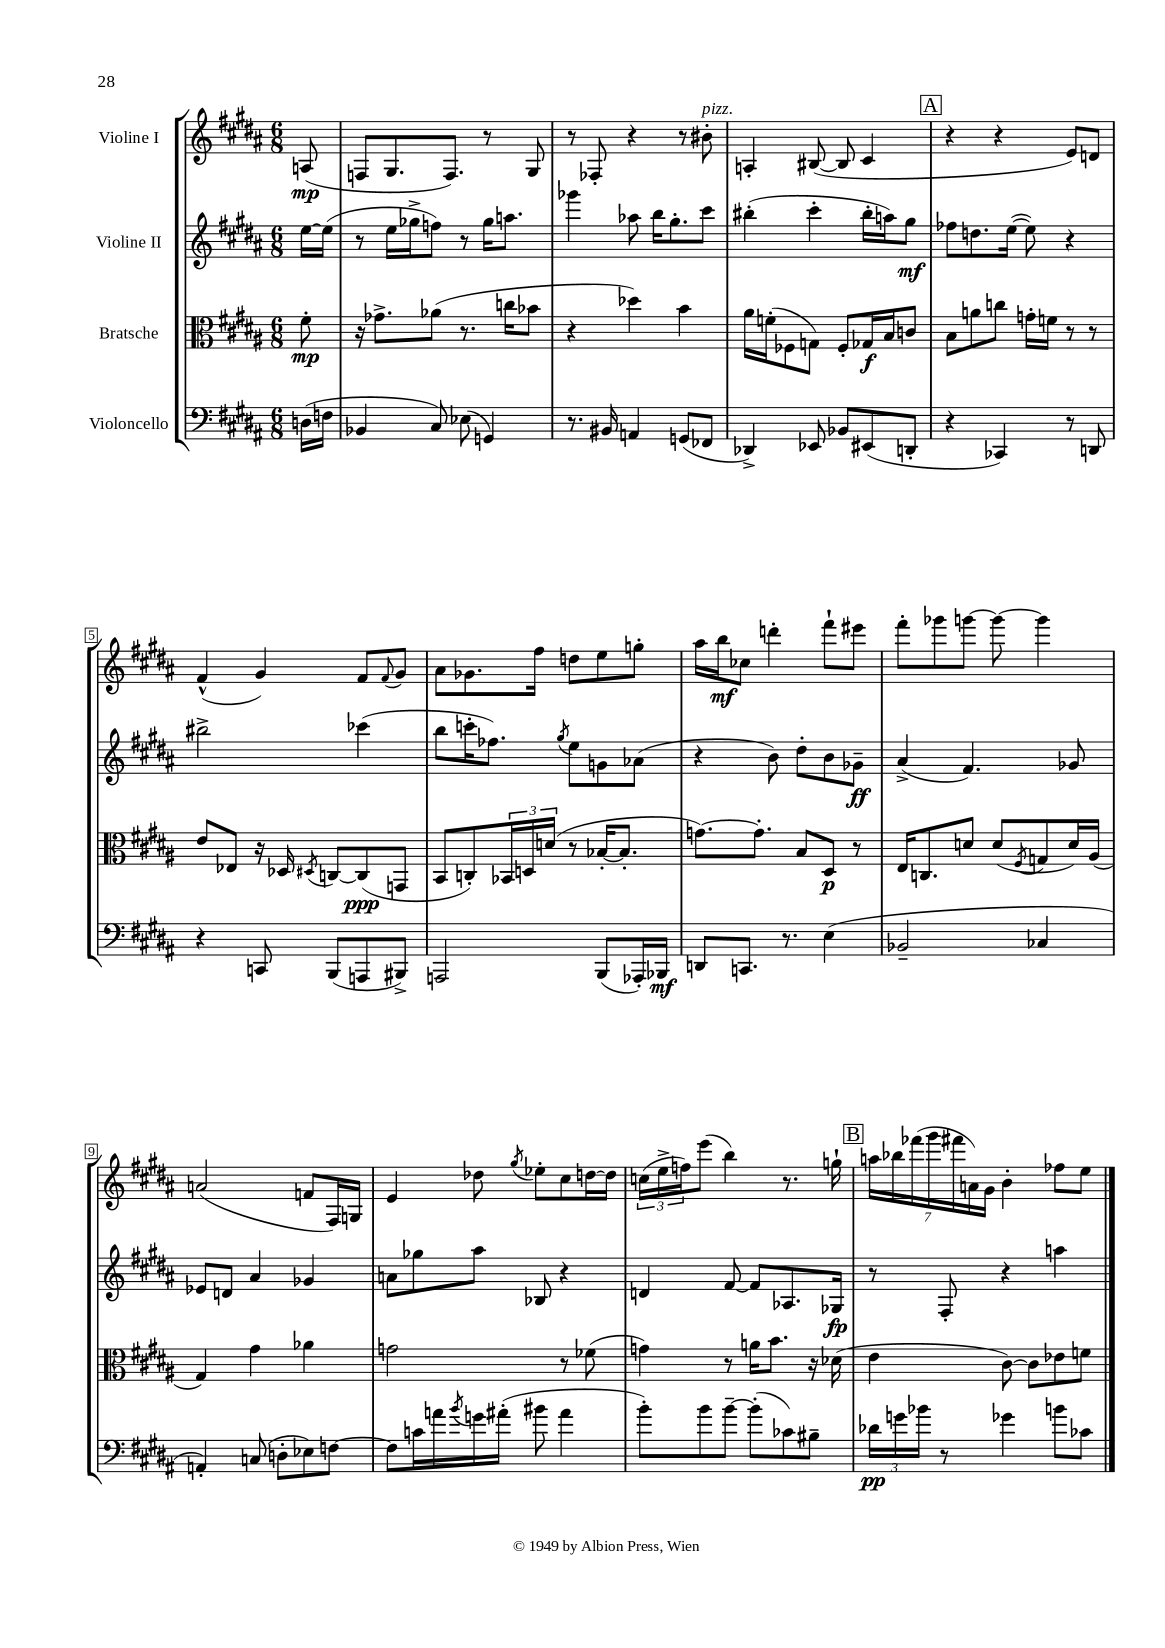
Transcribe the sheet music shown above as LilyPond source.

<<
\new StaffGroup <<
\new Staff = "s0" \with { instrumentName = "Violine I" } {
    \clef treble \key b \major \numericTimeSignature \time 6/8 \partial 8
    a8\mp( |
    f8 gis8. f8.) r8 gis8 |
    r8 fes8-. r4 r8 bis'8-.^\markup { \italic "pizz." } |
    a4-. bis8~( bis8 cis'4 |
    \mark \markup { \box "A" } r4 r4 e'8) d'8 |
    fis'4-^( gis'4) fis'8 \appoggiatura { fis'8 } gis'8 |
    ais'8 ges'8. fis''16 d''8 e''8 g''8-. |
    ais''16 b''16\mf ces''8 d'''4-. fis'''8-! eis'''8 |
    fis'''8-. ges'''8 g'''8~ g'''8~ g'''4 |
    a'2( f'8 fis16) g16 |
    e'4 des''8 \acciaccatura { gis''8 } ees''8-. cis''8 d''16~ d''16 |
    \tuplet 3/2 { c''16( e''16-> f''16) } e'''8( b''4) r8. g''16-! |
    \mark \markup { \box "B" } \tuplet 7/4 { a''16 bes''16 fes'''16( gis'''16 fis'''16 a'16) gis'16 } b'4-. fes''8 e''8 \bar "|." |
}
\new Staff = "s1" \with { instrumentName = "Violine II" } {
    \clef treble \key b \major \numericTimeSignature \time 6/8 \partial 8
    e''16~ e''16( |
    r8 e''16 ges''16-> f''8) r8 ges''16 a''8. |
    ges'''4 aes''8 b''16 gis''8.-. cis'''8 |
    bis''4-.( cis'''4-. bis''16-. a''16) gis''8\mf |
    \mark \markup { \box "A" } fes''8 d''8. e''16~( e''8) r4 |
    bis''2-> ces'''4( |
    b''8 c'''16-. fes''8.) \acciaccatura { gis''8 } e''8 g'8 aes'8( |
    r4 b'8) dis''8-. b'8 ges'8--\ff |
    ais'4->( fis'4.) ges'8 |
    ees'8 d'8 ais'4 ges'4 |
    a'8 ges''8 ais''8 bes8 r4 |
    d'4 fis'8~ fis'8 aes8. ges16\fp |
    \mark \markup { \box "B" } r8 fis8-. r4 a''4 \bar "|." |
}
\new Staff = "s2" \with { instrumentName = "Bratsche" } {
    \clef alto \key b \major \numericTimeSignature \time 6/8 \partial 8
    fis'8-.\mp |
    r16 ges'8.-> aes'8( r8. c''16 bes'8 |
    r4 des''4) b'4 |
    ais'16 f'16-.( fes8 g8) fes8-. ges16\f b16 c'8 |
    \mark \markup { \box "A" } b8 a'8 c''8 g'16-. f'16 r8 r8 |
    e'8 ees8 r16 des16 \acciaccatura { dis8 } c8~ c8\ppp( g,8 |
    b,8 c8-.) \tuplet 3/2 { bes,16 d16 d'16( } r8 bes16~-. bes8.-. |
    g'8.~) g'8.-. b8 dis8\p r8 |
    e16 c8. d'8 d'8( \acciaccatura { fis8 } g8 d'16) ais16( |
    gis4) gis'4 aes'4 |
    g'2 r8 fes'8( |
    g'4) r8 a'16 b'8. r16 des'16( |
    \mark \markup { \box "B" } e'4 cis'8~) cis'8 ees'8 f'8 \bar "|." |
}
\new Staff = "s3" \with { instrumentName = "Violoncello" } {
    \clef bass \key b \major \numericTimeSignature \time 6/8 \partial 8
    d16( f16 |
    bes,4 cis8) ees8( g,4) |
    r8. bis,16 a,4 g,8( fes,8 |
    des,4->) ees,8 bes,8 eis,8( d,8-. |
    \mark \markup { \box "A" } r4 ces,4) r8 d,8 |
    r4 c,8 b,,8( a,,8 bis,,8->) |
    a,,2 b,,8( aes,,16-.) bes,,16\mf |
    d,8 c,8. r8. e4( |
    bes,2-- ces4 |
    a,4-.) c8( d8-. ees8) f8~ |
    f8 c'16 a'16 \acciaccatura { b'8 } g'16 ais'16-.( bis'8 ais'4 |
    b'8-.) b'8 b'8~-- b'8-.( ces'8) bis8-- |
    \mark \markup { \box "B" } \tuplet 3/2 { des'16\pp g'16 bes'16 } r8 ges'4 b'8 ces'8 \bar "|." |
}
>>
>>
\layout { \context { \Score \override BarNumber.stencil = #(make-stencil-boxer 0.1 0.3 ly:text-interface::print) } }
